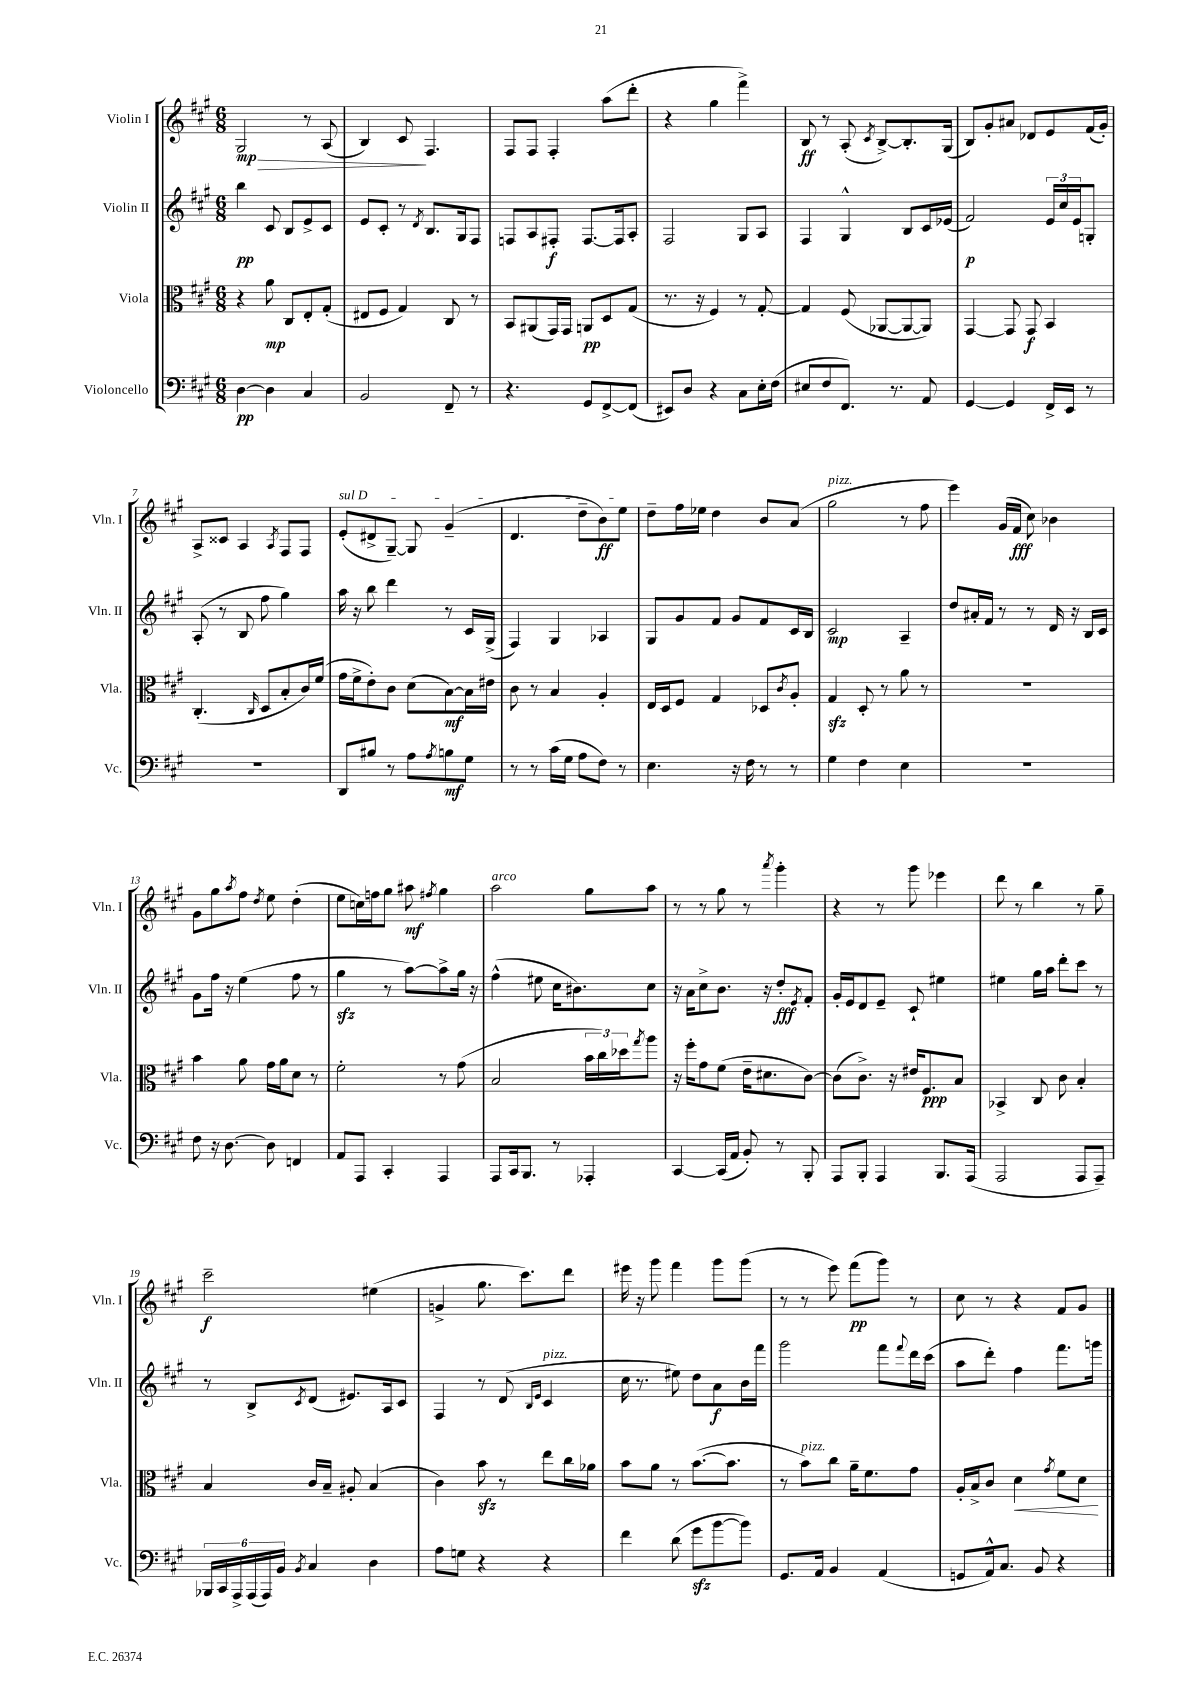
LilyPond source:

<<
\new StaffGroup <<
\new Staff = "s0" \with { instrumentName = "Violin I" shortInstrumentName = "Vln. I" } {
    \clef treble \key a \major \numericTimeSignature \time 6/8
    gis2\mp\> r8 a8( |
    b4) cis'8\! fis4. |
    fis8 fis8 fis4-. a''8( d'''8-. |
    r4 gis''4 fis'''4->) |
    b8\ff r8 a8-.( \acciaccatura { cis'8 } b8~->) b8.-. gis16( |
    b8) gis'8-. ais'8 des'8 e'8 fis'16( gis'16-.) |
    a8-> cisis'8 a4 \acciaccatura { a8 } fis8 fis8 |
    \once \override TextSpanner.bound-details.left.text = \markup { \italic "sul D" } e'8-.\startTextSpan( dis'8-> gis8~--) gis8 gis'4--( |
    d'4. d''8-- b'8\ff) e''8\stopTextSpan |
    d''8-- fis''16 ees''16 d''4 b'8 a'8( |
    gis''2^\markup { \italic "pizz." } r8 fis''8 |
    e'''4) gis'16( fis'16\fff cis''8) bes'4 |
    gis'8 gis''8 \acciaccatura { a''8 } fis''8 \acciaccatura { d''8 } e''8 d''4-.( |
    e''8 c''16) f''16 gis''8 ais''8\mf \acciaccatura { fis''8 } gis''4 |
    a''2^\markup { \italic "arco" } gis''8 a''8 |
    r8 r8 gis''8 r8 \acciaccatura { a'''8 } gis'''4-. |
    r4 r8 gis'''8 ees'''4 |
    d'''8 r8 b''4 r8 gis''8-- |
    cis'''2--\f eis''4( |
    g'4-> gis''8. cis'''8.) d'''8 |
    eis'''16 r16 gis'''8 fis'''4 gis'''8 gis'''8( |
    r8 r8 e'''8) fis'''8\pp( gis'''8) r8 |
    cis''8 r8 r4 fis'8 gis'8 \bar "|." |
}
\new Staff = "s1" \with { instrumentName = "Violin II" shortInstrumentName = "Vln. II" } {
    \clef treble \key a \major \numericTimeSignature \time 6/8
    b''4\pp cis'8 b8 e'8-> cis'8 |
    e'8 cis'8-. r8 \acciaccatura { d'8 } b8. gis16 fis8 |
    f8 a8 fis8-.\f fis8.~ fis16 a8-. |
    fis2 gis8 a8 |
    fis4 gis4-^ b8 cis'16 ees'16( |
    fis'2\p) \tuplet 3/2 { e'16 cis''16 e'16 } g8-. |
    a8-.( r8 b8 fis''8 gis''4) |
    a''16 r16 b''8 d'''4 r8 cis'16 gis16->( |
    fis4) gis4 aes4 |
    gis8 gis'8 fis'8 gis'8 fis'8 cis'16 b16 |
    cis'2\mp a4-- |
    d''8 ais'16-. fis'16 r8 r8 d'16 r16 b16 cis'16 |
    gis'8 fis''16 r16 e''4( fis''8 r8 |
    gis''4\sfz r8 a''8~) a''8-> gis''16 r16 |
    fis''4-^( eis''8 cis''16 bis'8.) cis''8 |
    r16 a'16 cis''8-> b'8. r16 d''8-.\fff \acciaccatura { e'8 } fis'8-. |
    gis'16-. e'16 d'8 e'8-- cis'8-! eis''4 |
    eis''4 gis''16 a''16 d'''8-. cis'''8 r8 |
    r8 b8-> \acciaccatura { cis'8 } d'8( eis'8.) a16 cis'8 |
    fis4 r8 d'8( \grace { b16 e'16 } cis'4^\markup { \italic "pizz." } |
    cis''16 r8. eis''8) d''8 a'8\f b'16 fis'''16 |
    gis'''2 fis'''8 \appoggiatura { fis'''8 } d'''16 cis'''16( |
    a''8 d'''8-.) fis''4 fis'''8. g'''16 \bar "|." |
}
\new Staff = "s2" \with { instrumentName = "Viola" shortInstrumentName = "Vla." } {
    \clef alto \key a \major \numericTimeSignature \time 6/8
    r4 a'8\mp cis8 e8-. gis8-.( |
    eis8 fis8 gis4) cis8 r8 |
    b,8 ais,8( gis,16) gis,16 a,8\pp d8 gis8( |
    r8. r16 fis4) r8 gis8~-. |
    gis4 fis8( aes,8~ aes,8~ aes,8) |
    gis,4~ gis,8 gis,8\f b,4 |
    cis4.-.( \grace { cis16 } d8 b8-. cis'16) fis'16( |
    gis'16 fis'16-> e'8-.) cis'8 d'8( b8~\mf) b16 eis'16 |
    cis'8 r8 b4 a4-. |
    e16 d16 fis8 gis4 des8 \acciaccatura { cis'8 } a8-. |
    gis4\sfz d8-. r8 a'8 r8 |
    R2. |
    b'4 a'8 gis'16 a'16 d'8 r8 |
    fis'2-. r8 gis'8( |
    b2 \tuplet 3/2 { b'16 cis''16) des''16 } \acciaccatura { gis''8 } a''8 |
    r16 fis''16-. gis'8 fis'8( e'16-- dis'8. cis'8~) |
    cis'8( cis'8.->) r16 eis'16 fis8.\ppp b8 |
    bes,4-> cis8 cis'8 b4-. |
    b4 cis'16 b16-- ais8-. b4( |
    cis'4) b'8\sfz r8 e''8 cis''16 aes'16 |
    b'8 a'8 r8 b'8.~( b'8. |
    r8 b'8^\markup { \italic "pizz." }) cis''8 a'16-- fis'8. gis'8 |
    a16-. b16-> cis'8 d'4\< \acciaccatura { gis'8 } fis'8 d'8\! \bar "|." |
}
\new Staff = "s3" \with { instrumentName = "Violoncello" shortInstrumentName = "Vc." } {
    \clef bass \key a \major \numericTimeSignature \time 6/8
    d4~\pp d4 cis4 |
    b,2 fis,8-- r8 |
    r4. gis,8 fis,8~-> fis,8( |
    eis,8) d8 r4 cis8 e16-. fis16( |
    eis8 fis8 fis,8.) r8. a,8 |
    gis,4~ gis,4 fis,16-> e,16 r8 |
    R2. |
    d,8 bis8 r8 a8 \acciaccatura { a8 } b8\mf gis8 |
    r8 r8 cis'16( gis16 a8 fis8) r8 |
    e4. r16 fis16 r8 r8 |
    gis4 fis4 e4 |
    R2. |
    fis8 r16 d8.~ d8 f,4 |
    a,8 a,,8 cis,4-. a,,4 |
    a,,8 cis,16 b,,8. r8 aes,,4-. |
    cis,4~ cis,16( a,16 b,8-.) r8 b,,8-. |
    a,,8 b,,8-. a,,4 b,,8. a,,16( |
    a,,2 a,,8 a,,8--) |
    \tuplet 6/4 { bes,,16 cis,16 a,,16-> a,,16( a,,16) b,16 } \acciaccatura { b,8 } cis4 d4 |
    a8 g8 r4 r4 |
    fis'4 d'8( gis'8\sfz b'8~ b'8) |
    gis,8. a,16 b,4 a,4( |
    g,8 a,16-^) cis8. b,8 r4 \bar "|." |
}
>>
>>
